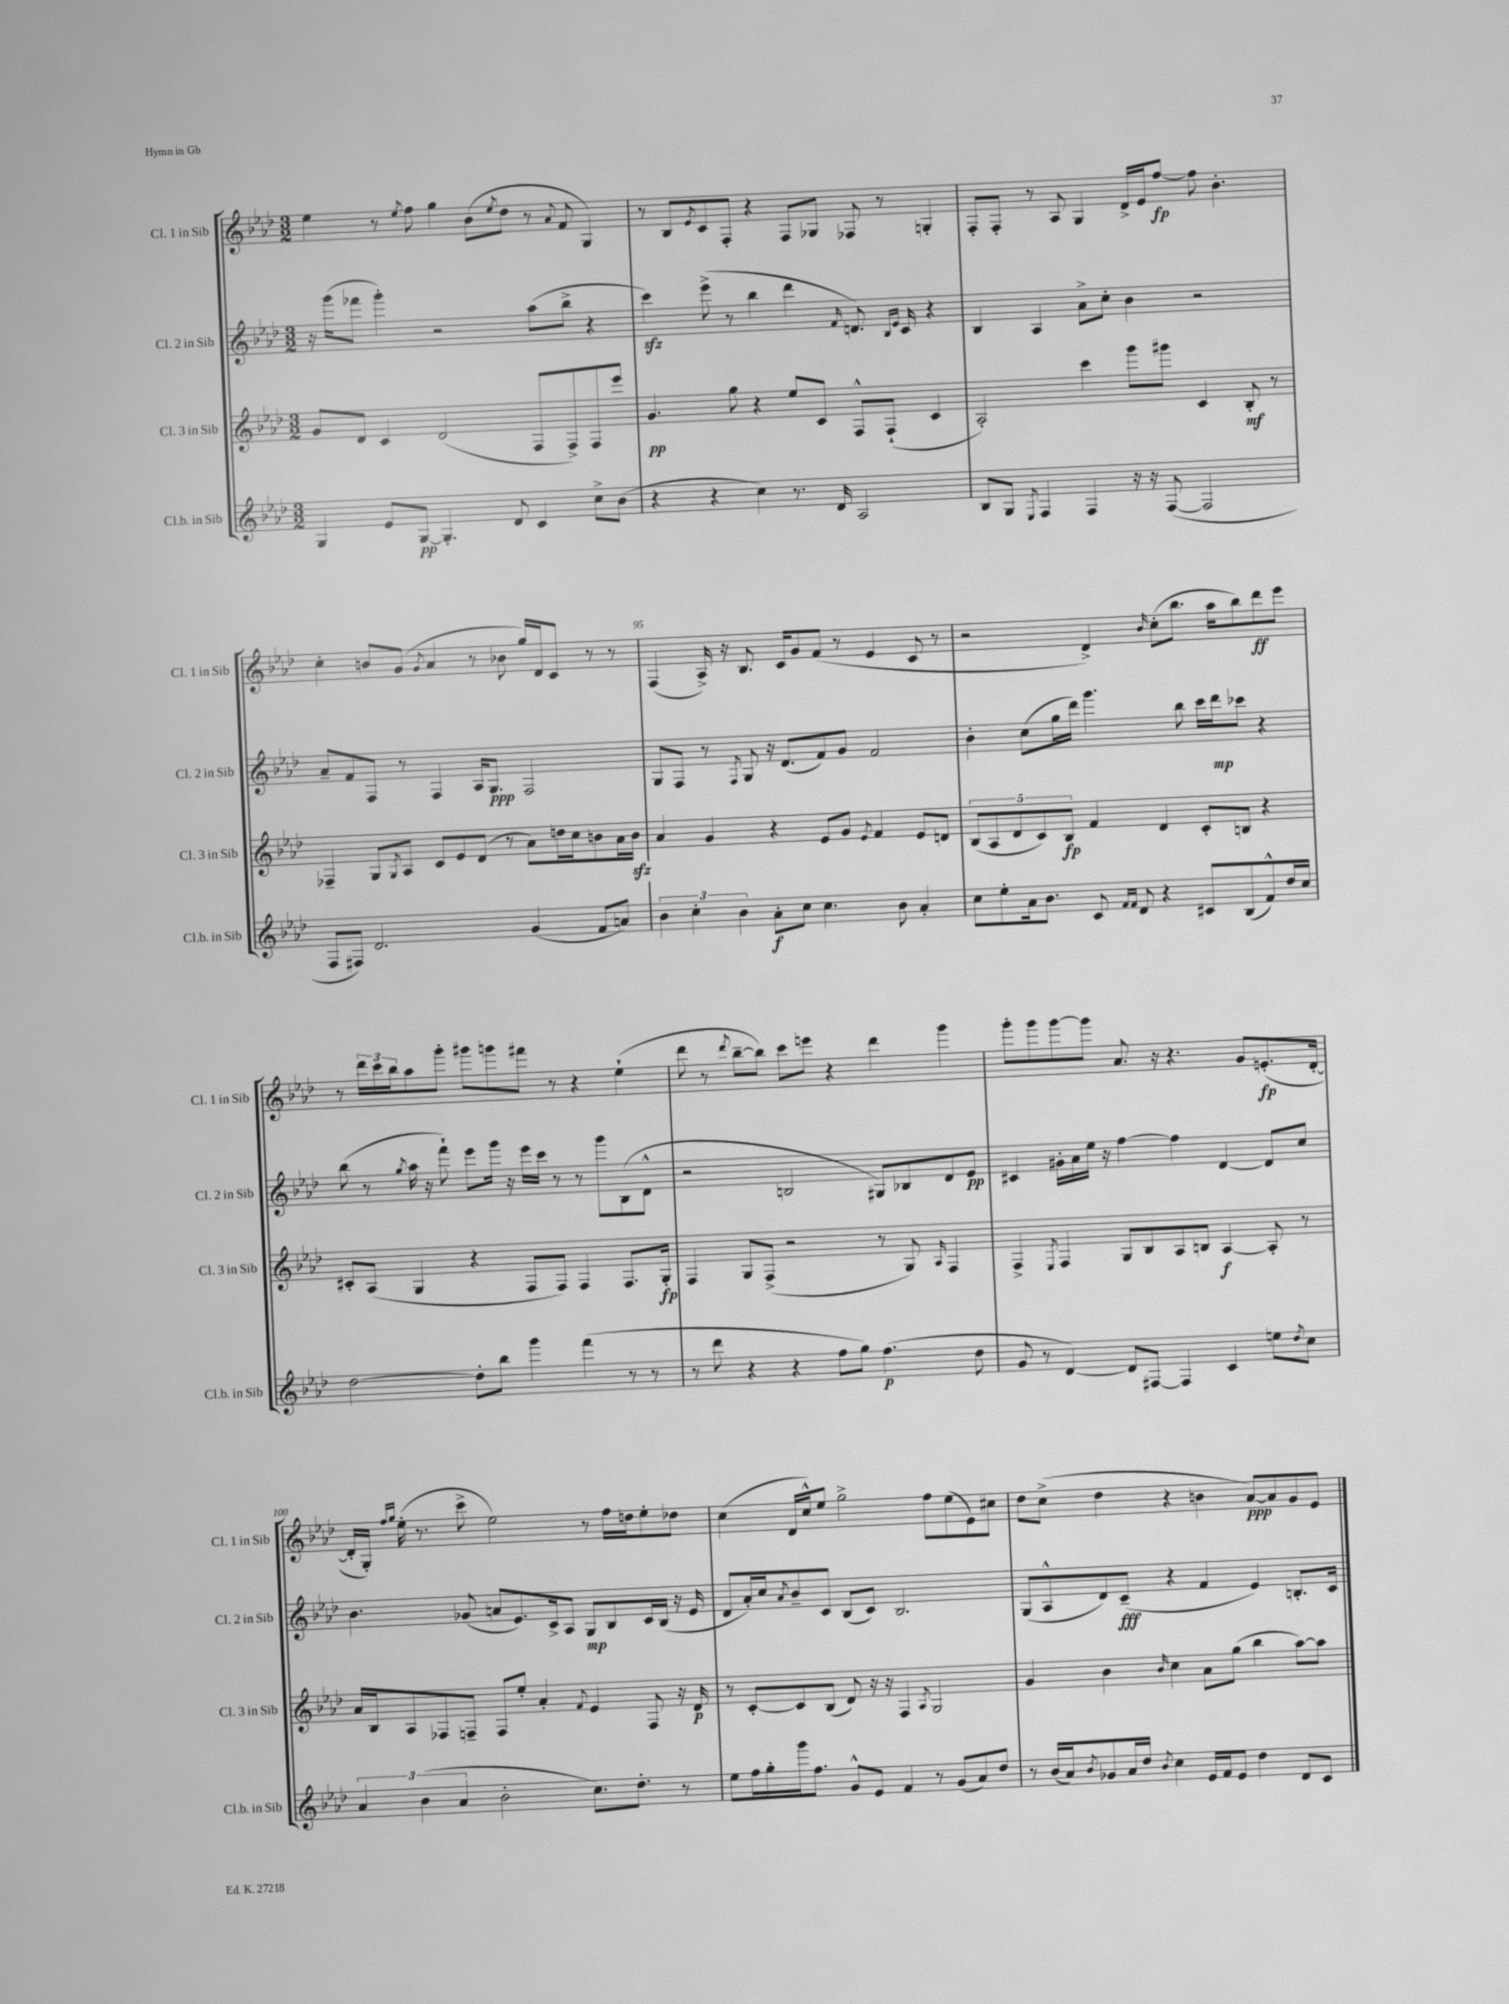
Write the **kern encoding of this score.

**kern	**kern	**kern	**kern
*staff4	*staff3	*staff2	*staff1
*clefG2	*clefG2	*clefG2	*clefG2
*k[b-e-a-d-]	*k[b-e-a-d-]	*k[b-e-a-d-]	*k[b-e-a-d-]
*M3/2	*M3/2	*M3/2	*M3/2
4G	8g	16r	4ee-
.	.	(16ggg	.
.	8d-	8fff-	.
8e-	4c	4ggg')	8r
.	.	.	8qee-
[8G	.	.	8ff
4.G']	(2d-	2r	4gg
.	.	.	(8b-
.	.	.	8qee-
8d-	.	.	8dd-
4c	8F	(8aa-	8r
.	.	.	8qqa-
.	8F^)	8bb-^	8f
8cc^	8F	4r	4G)
(8b-	8eee-	.	.
=	=	=	=
4r	4.g	4ccc)	8r
.	.	.	8B-
.	.	.	8qe-
4r	.	(8eee-^	8c
.	8gg	8r	8F'
4cc)	4r	4bb-	4r
8.r	8ee-	4ddd-	8F
.	8c	.	8G-
16d-	.	.	.
.	.	16qqf	.
2A-	8F^^	8.d)	8F-
.	(8F`	.	8r
.	.	16qqB-	.
.	.	16qqe-	.
.	.	16c	.
.	4c	4r	4G'
=	=	=	=
8B-	2A-')	4B-	8F'
8G	.	.	8F'
8qE-	.	.	.
4F	.	4A-	8r
.	.	.	8A-
4F	4ccc	8a-^	4G
.	.	8cc'	.
16r	8ggg	4b-	16d-^
16r	.	.	16e-
([8F	8ggg#	.	[8ff
2F]	4c	2r	8ff]
.	.	.	4.b-'
.	8B-'	.	.
.	8r	.	.
=	=	=	=
8F	4F-~	8a-~	4cc'
8F#)	.	8f	.
2.d-	8G	8F	8b
.	8qG	.	.
.	8A-	8r	(8g
.	.	.	8qg
.	8c	4F	4a-
.	8e-	.	.
.	(8d-	16A-	8r
.	.	8.G	.
.	8r	.	8b-
(4g	8a-)	2F	16gg)
.	.	.	16d-
.	16dd	.	8c
.	16cc	.	.
8f	8b	.	8r
8a)	16a-	.	8r
.	16b	.	.
=	=	=	=
6b-	4a-	8G	(4F
.	.	8F	.
6cc'	.	.	.
.	4g	8r	16A-^)
.	.	.	16r
6b-	.	.	.
.	.	8qF	.
.	.	8G	8.B-
8a-'	4r	16r	.
.	.	(8.d-	16c
8cc	.	.	8g
4.cc	8e-	8f)	(8f
.	8g	8g	8r
.	8qe-	.	.
.	4f	2f	4e-
8b-	.	.	.
4a-'	8e-	.	8c
.	8d	.	8r
=	=	=	=
8cc	(10B-	4b-'	2r
.	10A-	.	.
8ee-'	.	.	.
.	10d-	.	.
16a-	.	(8cc	.
.	10c)	.	.
8.b-	.	.	.
.	.	16gg	.
.	10B-	.	.
.	.	16ddd-)	.
8c	4f	4.ggg	4d-^)
16qqf	.	.	.
16qqf	.	.	.
8d-	.	.	.
.	.	.	16qqb-
4r	4d-	.	(8cc'
.	.	8bb-	8.bb-
8c#	8c'	16ccc	.
.	.	16ddd-	16aa-
(8B-	8B	8ccc-	8bb-)
8f^^)	4r	4r	8ddd-
16dd-	.	.	8eee-
16cc	.	.	.
=	=	=	=
[2dd-	8c#'	(8bb-	8r
.	(8A-	8r	24ddd-
.	.	.	24ccc
.	.	.	24bb-
.	.	8qgg	.
.	4G	16aa-	8aa-
.	.	16r	.
.	.	8fff`)	8ggg'
8dd-']	4r	8eee-	8ggg#
8bb-	.	16ggg	8ggg
.	.	16r	.
4ggg	8F	16eee-	8fff#
.	.	16ccc	.
.	8F)	8r	8r
(4fff	4F	8r	4r
.	.	8ggg	.
8r	8.F	(8B-	(4ee-`
8r	.	8d-^^	.
.	16G'	.	.
=	=	=	=
8r	4F	2r	8ddd-
8ddd-	.	.	8r
.	.	.	8qddd-
4r	8G	.	[8bb-~
.	(8F^	.	8bb-])
4r	2r	2B	8ccc
.	.	.	8eee
8ff	.	.	4r
8gg)	.	.	.
(4.ff	8r	8G#)	4ddd-
.	8G)	8B-	.
.	16qqA-	.	.
.	4F	8d-	4ggg
8dd-	.	8e-	.
=	=	=	=
8g	4F^	4c#	8ggg'
8r	.	.	8ggg
.	8qE-	.	.
[4d-)	4F	16g#'	[8ggg
.	.	16a-	.
.	.	16ee-	8ggg]
.	.	16r	.
8d-]	8G	[4ff	8.a-
[8F#	8B-	.	.
.	.	.	16r
4F#]	8A-	4ff]	4.r
.	8B	.	.
4c	[4A-	[4d-	.
.	.	.	8g
8ee	8A-']	8d-]	(8.e'
8qdd-	.	.	.
8cc	8r	8cc	.
.	.	.	[16d-'
=	=	=	=
6a-	16a-	4.b-	16d-']
.	16B-	.	16G')
.	.	.	16qqff
.	.	.	16qqgg
.	8A-	.	(16ee-'
(6b-	.	.	.
.	.	.	8.r
.	8F-	.	.
6a-	.	.	.
.	8F~	(8g-	8ccc^
2b-'	8F	8a	2ee-)
.	8ee-'	8.e-)	.
.	4a-'	.	.
.	.	16c^	.
.	.	8A-	.
.	8qqf	.	.
8.cc)	4e-	8G	8r
.	.	8B-	16ff
8.dd-'	.	.	16dd
.	8F	16c	8ee-'
.	.	(16B-	.
8r	16r	16r	8dd-
.	16d-	16e-	.
=	=	=	=
8ee-	8r	8d-	(4cc
16ff	[8c'	16a-')	.
16gg'	.	16cc	.
.	.	8qa-	.
16ggg	8c]	8b-~	16d-
8.ff	.	.	16cc^^)
.	(8B-	8c	8ee-
8g^^	8d-)	(8B-	2gg^
8e-	16r	8c)	.
.	16r	.	.
4f	4F	2.B-	.
.	8qA-	.	.
8r	2G	.	8ff
(8g	.	.	(8ee-
8a-)	.	.	8e-)
8dd-	.	.	8cc#
=	=	=	=
8r	4g	(8G	8dd-
(16b-	.	8A-^^	(8cc^
16a-)	.	.	.
8qb-	.	.	.
8g-	4b-	8d-)	4dd-
16a-	.	(8c~	.
16dd-	.	.	.
8qb-	16qqb-	.	.
4cc	4cc	4r	4r
16e-	8a-	4f	4b
16f	.	.	.
8e-	(8gg	.	.
4dd-	4bb-	4e-)	[8a-)
.	.	.	8a-]
8d-	[8aa-)	8.B'	8g
8c	8aa-]	.	8e-
.	.	16c	.
==	==	==	==
*-	*-	*-	*-
